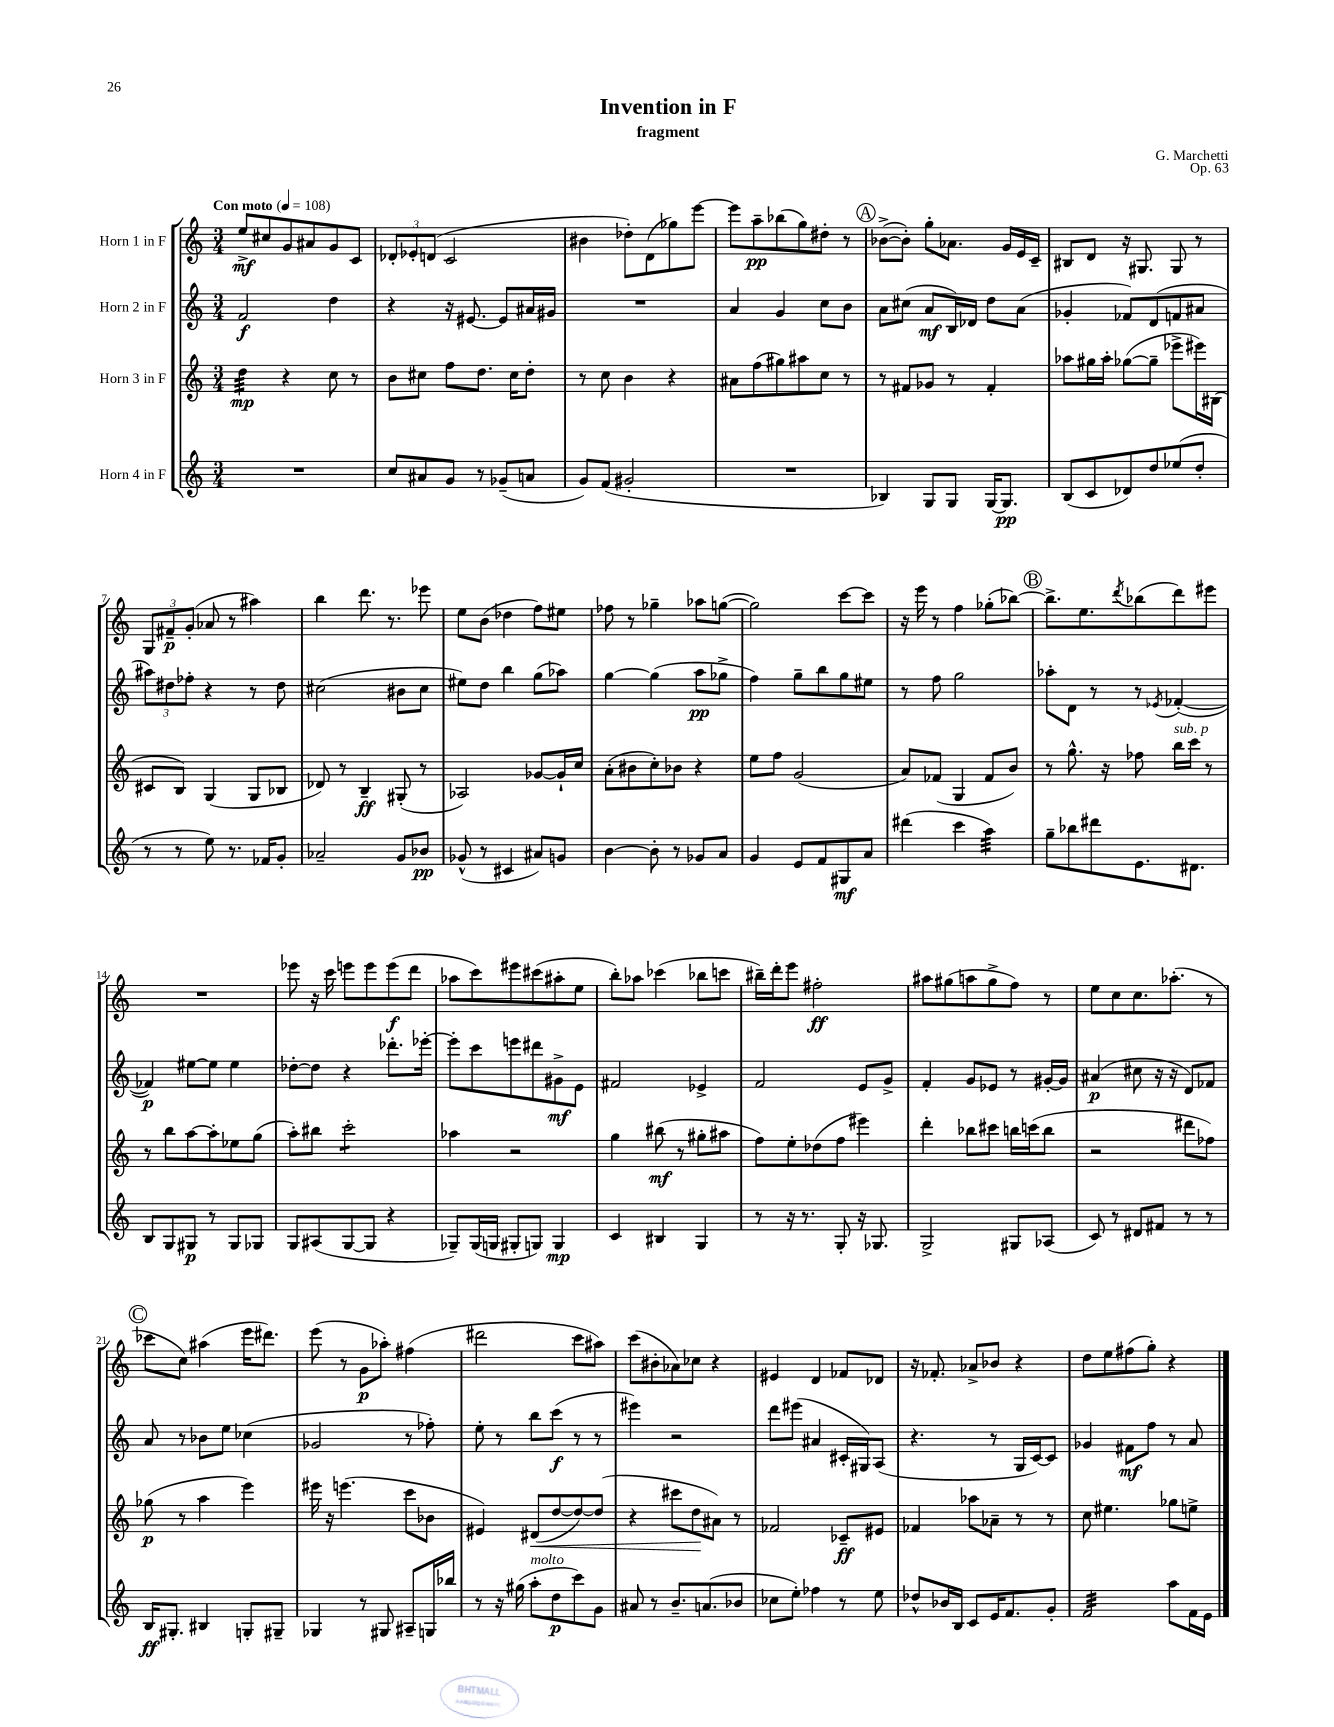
\header { title = "Invention in F" composer = "G. Marchetti" subtitle = "fragment" opus = "Op. 63" }
<<
\new StaffGroup <<
\new Staff = "s0" \with { instrumentName = "Horn 1 in F" } {
    \clef treble \key c \major \numericTimeSignature \time 3/4 \tempo "Con moto" 4 = 108
    e''8->\mf cis''8 g'8 ais'8 g'8 c'8 |
    \tuplet 3/2 { des'8-. ees'8-. d'8( } c'2 |
    bis'4 des''8-.) d'8( ges''8) e'''8~ |
    e'''8 a''8--\pp bes''8( g''8) dis''8-. r8 |
    \mark \markup { \circle "A" } bes'8~->( bes'8-.) g''8-. aes'8. g'16 e'16 c'16-- |
    bis8 d'8 r16 gis8. gis8 r8 |
    \tuplet 3/2 { g8 fis'8--\p g'8-.( } aes'8 r8 ais''4) |
    b''4 d'''8. r8. ees'''8 |
    e''8 b'8( des''4 f''8) eis''8 |
    fes''8 r8 ges''4-- aes''8 g''8~( |
    g''2) c'''8~ c'''8 |
    r16 e'''16 r8 f''4 ges''8-.( bes''8~) |
    \mark \markup { \circle "B" } bes''8.-> e''8. \acciaccatura { d'''8 } bes''8( d'''8) eis'''8 |
    R2. |
    ees'''8 r16 c'''16 e'''8 e'''8 e'''8\f( d'''8 |
    aes''8 c'''8) eis'''8 cis'''8( ais''8-. e''8 |
    b''8-.) aes''8 ces'''4( bes''8 c'''8 |
    bis''16--) d'''16-. e'''8 fis''2-.\ff |
    ais''8 gis''8( a''8 gis''8-> f''8) r8 |
    e''8 c''8 c''8. aes''8.-.( r8 |
    \mark \markup { \circle "C" } ces'''8 c''8) ais''4( e'''16 dis'''8.) |
    e'''8( r8 g'8\p aes''8-.) fis''4( |
    dis'''2 c'''8 ais''8) |
    c'''8( bis'8-. aes'8) ces''8 r4 |
    eis'4 d'4 fes'8 des'8 |
    r16 fes'8.-. aes'8-> bes'8 r4 |
    d''8 e''8 fis''8( g''8-.) r4 \bar "|." |
}
\new Staff = "s1" \with { instrumentName = "Horn 2 in F" } {
    \clef treble \key c \major \numericTimeSignature \time 3/4
    f'2\f d''4 |
    r4 r16 eis'8.~ eis'8 ais'16 gis'16 |
    R2. |
    a'4 g'4 c''8 b'8 |
    \mark \markup { \circle "A" } a'8 cis''8( a'8\mf b16) des'16 d''8 a'8( |
    ges'4-. fes'8) d'8( f'8 ais'8 |
    \tuplet 3/2 { ais''8) dis''8 fes''8-. } r4 r8 dis''8 |
    cis''2( bis'8 cis''8 |
    eis''8) d''8 b''4 g''8( aes''8) |
    g''4~ g''4( a''8\pp ges''8-> |
    f''4) g''8-- b''8 g''8 eis''8 |
    r8 f''8 g''2 |
    \mark \markup { \circle "B" } aes''8-. d'8 r8 r8 \acciaccatura { ees'8 } fes'4~-.( |
    fes'4\p) eis''8~ eis''8 eis''4 |
    des''8~-. des''8 r4 des'''8.-. ees'''16~-. |
    ees'''8-. c'''8 e'''8 dis'''8 gis'8->\mf e'8 |
    fis'2 ees'4-> |
    f'2 e'8 g'8-> |
    f'4-. g'8 ees'8 r8 gis'16~-. gis'16 |
    ais'4\p( cis''8 r16 r16 d'8) fes'8 |
    \mark \markup { \circle "C" } a'8 r8 bes'8 e''8 ces''4( |
    ges'2 r8 fes''8-.) |
    e''8-. r8 b''8 c'''8\f( r8 r8 |
    eis'''4) r2 |
    d'''8 eis'''8( ais'4 cis'16-. gis16) a8( |
    r4. r8 g16 c'16~) c'8 |
    ges'4 fis'8\mf f''8 r8 a'8 \bar "|." |
}
\new Staff = "s2" \with { instrumentName = "Horn 3 in F" } {
    \clef treble \key c \major \numericTimeSignature \time 3/4
    d''4:32\mp r4 c''8 r8 |
    b'8 cis''8 f''8 d''8. cis''16 d''8-. |
    r8 c''8 b'4 r4 |
    ais'8 f''8( gis''8) ais''8 c''8 r8 |
    \mark \markup { \circle "A" } r8 fis'8 ges'8 r8 fis'4-. |
    aes''8 gis''16 aes''16-. ges''8~( ges''8-- ees'''8-> eis'''16) bis16( |
    cis'8 b8) g4( g8 bes8 |
    des'8) r8 b4--\ff gis8-.( r8 |
    aes2) ges'8~ ges'16-! c''16 |
    a'8-.( bis'8 c''8-.) bes'8 r4 |
    e''8 f''8 g'2( |
    a'8) fes'8( g4 fes'8 b'8) |
    \mark \markup { \circle "B" } r8 g''8.-^ r16 fes''8 b''16^\markup { \italic "sub. p" } c'''16 r8 |
    r8 b''8 a''8~ a''8-. ees''8 g''8( |
    a''8-.) bis''8 c'''2:8-. |
    aes''4 r2 |
    g''4 bis''8\mf( r8 gis''8-. ais''8 |
    f''8) e''8-. des''8( f''8 eis'''4) |
    d'''4-. bes''8 cis'''8 b''16 c'''16( b''8 |
    r2 dis'''8 fes''8) |
    \mark \markup { \circle "C" } ges''8\p( r8 a''4 e'''4) |
    eis'''16 r16 e'''4.( c'''8 bes'8 |
    eis'4) dis'8\<( d''8~ d''8~) d''8( |
    r4 cis'''8 d''8\! ais'8) r8 |
    fes'2 ces'8--\ff eis'8 |
    fes'4 aes''8 aes'8-- r8 r8 |
    c''8 eis''4. ges''8 e''8-> \bar "|." |
}
\new Staff = "s3" \with { instrumentName = "Horn 4 in F" } {
    \clef treble \key c \major \numericTimeSignature \time 3/4
    R2. |
    c''8 ais'8 g'8 r8 ges'8--( a'8 |
    g'8) f'8( gis'2-. |
    R2. |
    \mark \markup { \circle "A" } bes4) g8 g8 g16~ g8.\pp |
    b8( c'8 des'8) d''8 ees''8( d''8-. |
    r8 r8 e''8) r8. fes'16 g'8-. |
    aes'2-- g'8 bes'8\pp |
    ges'8-^( r8 cis'4 ais'8) g'8 |
    b'4~ b'8-. r8 ges'8 a'8 |
    g'4 e'8 f'8 gis8\mf a'8 |
    dis'''4( c'''4 a''4:32) |
    \mark \markup { \circle "B" } g''8-- bes''8 dis'''8 e'8. dis'8. |
    b8 g8 gis8\p r8 gis8 ges8 |
    g8 ais8( g8~ g8 r4 |
    ges8--) ges16( g16 gis8-. g8) g4\mp |
    c'4 bis4 g4 |
    r8 r16 r8. g8-. r16 ges8. |
    g2-> gis8 aes8( |
    c'8) r8 dis'8 fis'8 r8 r8 |
    \mark \markup { \circle "C" } b16\ff gis8.-. bis4 g8-. gis8-- |
    ges4 r8 gis8 ais8-- g16 bes''16 |
    r8 r16 gis''16( a''8-.^\markup { \italic "molto" } d''8\p c'''8) g'8 |
    ais'8 r8 b'8.-- a'8.( bes'8 |
    ces''8 e''8-.) fes''4 r8 e''8 |
    des''8-^ bes'16 b16 c'8 e'16 f'8. g'8-. |
    f'2:32 a''8 f'16 e'16 \bar "|." |
}
>>
>>
